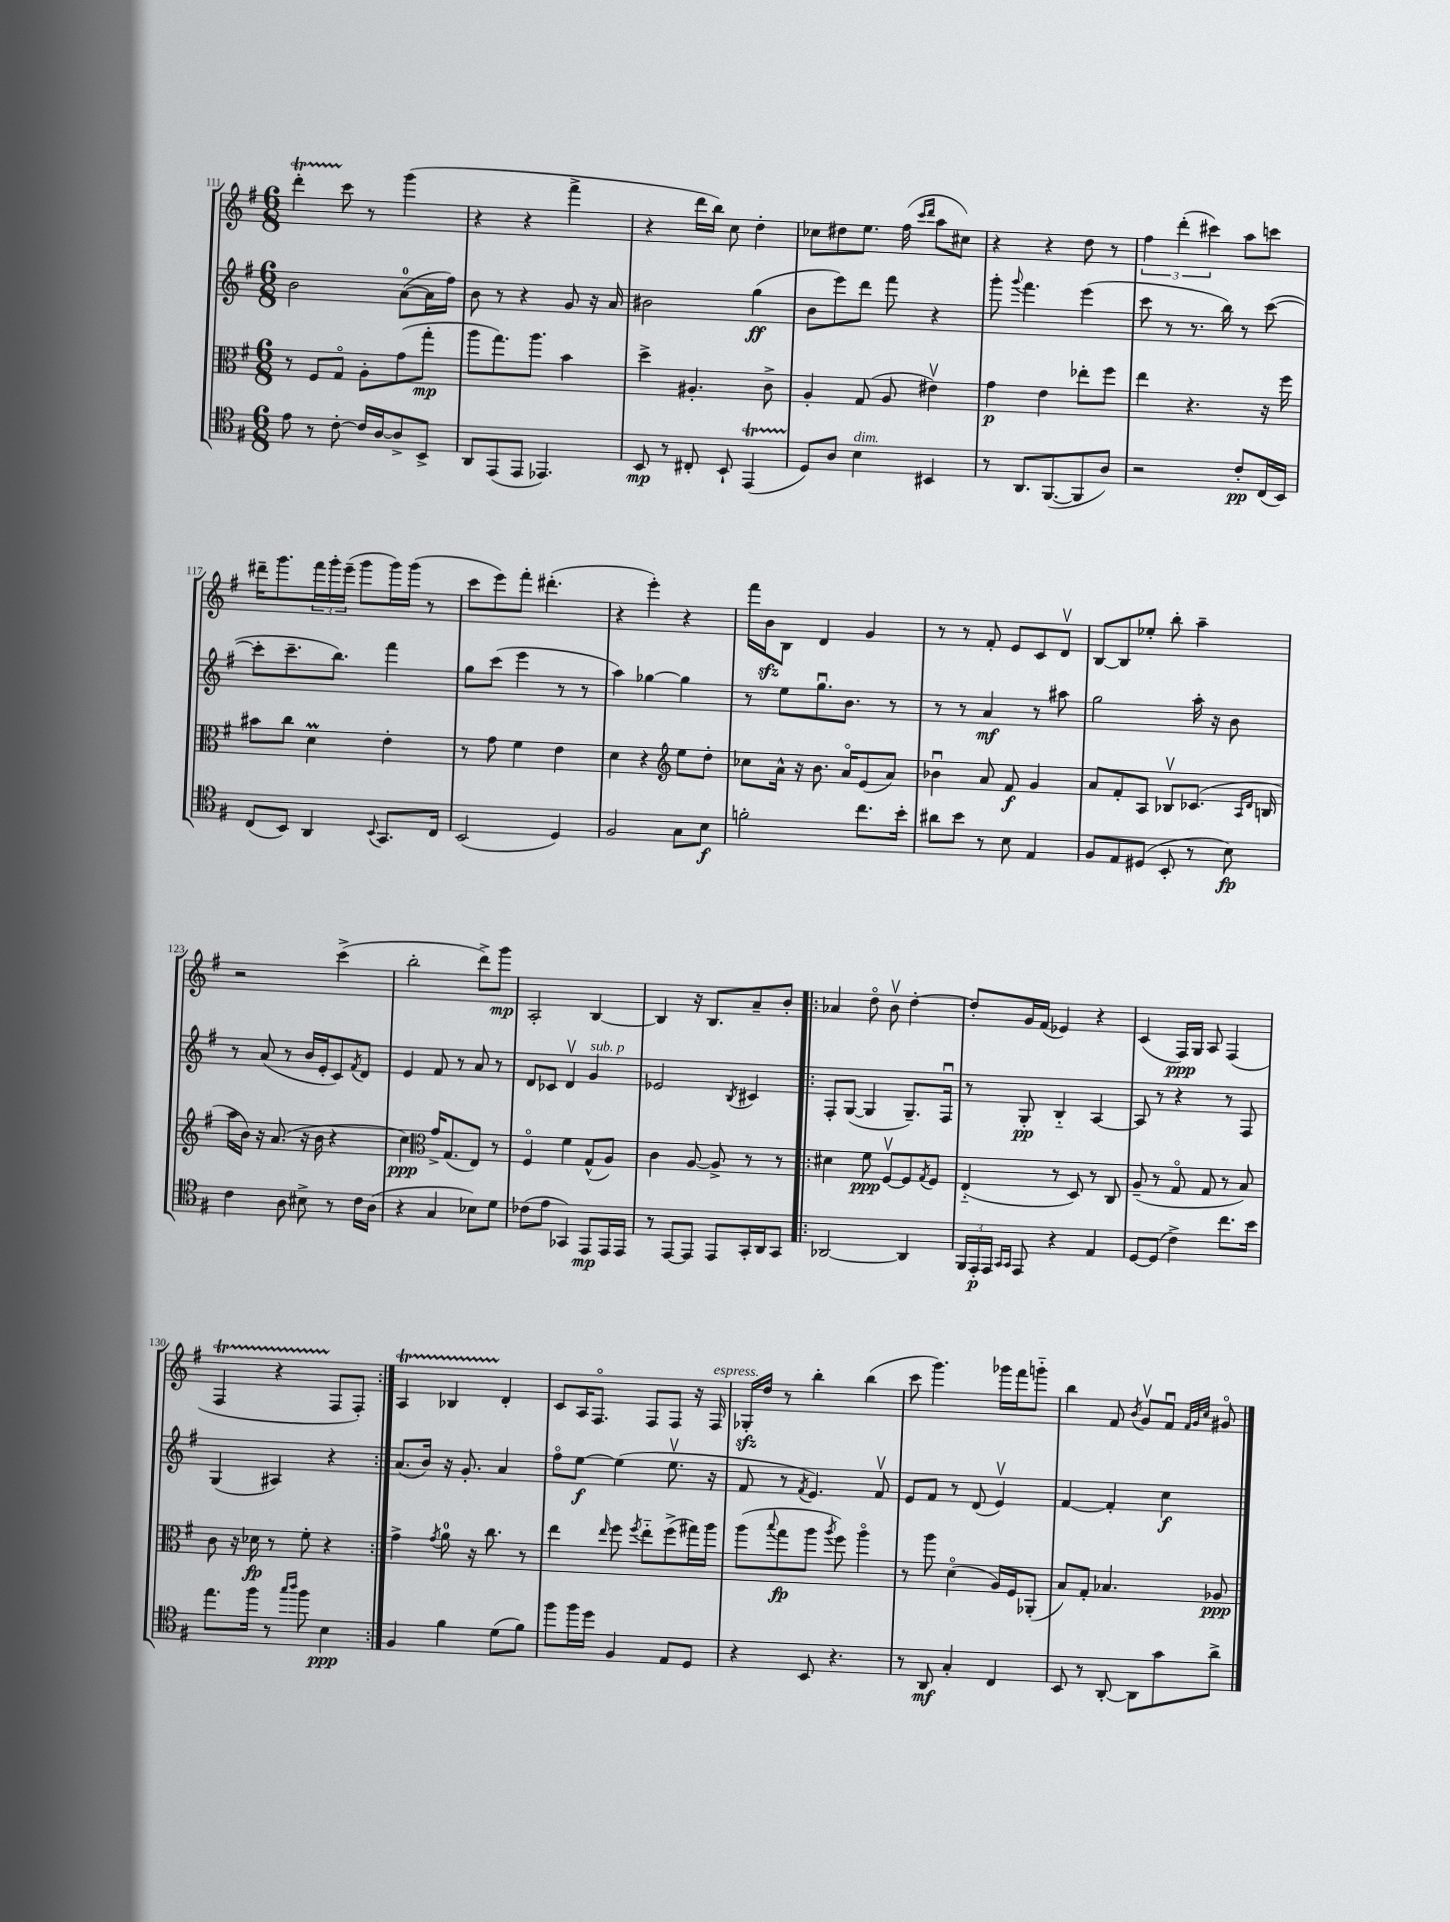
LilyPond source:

<<
\new StaffGroup <<
\new Staff = "s0" {
    \clef treble \key g \major \numericTimeSignature \time 6/8
    d'''4-.\startTrillSpan c'''8\stopTrillSpan r8 g'''4( |
    r4 r4 fis'''4-> |
    r4 d'''16 b''16) c''8 d''4-. |
    ces''8 dis''8 e''8. fis''16( \grace { c'''16 d'''16 } a''8 cis''8) |
    r4 r4 d''8 r8 |
    \tuplet 3/2 { fis''4 d'''4-.( cis'''4) } a''8 c'''8 |
    dis'''16-- g'''8. \tuplet 3/2 { fis'''16 g'''16-. e'''16--( } g'''8 g'''16) g'''16( r8 |
    c'''8 e'''8) fis'''8-. dis'''4.-.( |
    r4 e'''4-.) r4 |
    fis'''16 b'16\sfz b8 d'4 g'4 |
    r8 r8 fis'8-. e'8 c'8 d'8\upbow |
    b8~ b8 ees''8-. b''8-. a''4-- |
    r2 c'''4->( |
    b''2-. d'''8->) g'''8\mp |
    a2-. b4~ |
    b4 r16 b8. a'8-- b'8-. |
    \repeat volta 2 { aes'4 d''8\flageolet b'8\upbow d''4~-. |
    d''8-. g'16 fis'16( ees'4) r4 |
    c'4( fis16\ppp) g16 a8 fis4( |
    fis4\startTrillSpan r4 fis8\stopTrillSpan fis8-.) | }
    a4\startTrillSpan bes4 d'4-.\stopTrillSpan |
    c'8 a16 fis8.\flageolet fis8 fis8 r16 fis16^\markup { \italic "espress." } |
    ges16-.\sfz d''16 r8 b''4-. b''4( |
    c'''8 g'''4.) ges'''16 fis'''16 g'''8-_ |
    b''4 fis'8 \acciaccatura { b'8 } g'8\upbow fis'8\downbow \grace { fis'32 g'32 c''32 } gis'8\flageolet \bar "|." |
}
\new Staff = "s1" {
    \clef treble \key g \major \numericTimeSignature \time 6/8
    b'2 a'8-0~( a'16 fis''16) |
    b'8 r8 r4 g'8 r16 a'16 |
    bis'2 g''4\ff( |
    b'8 e'''8) d'''8 fis'''8 r4 |
    g'''8-. \appoggiatura { g'''8 } fis'''4. e'''4( |
    c'''8 r8 r8. b''16) r8 c'''8~( |
    c'''8-. c'''8.-- b''8.) fis'''4 |
    g''8 c'''8( e'''4 r8 r8 |
    a''4) ges''4~ ges''4 |
    r8 e''8 g''8.\downbow b'8. r8 |
    r8 r8 a'4\mf r8 ais''8 |
    g''2 a''16-. r16 b'8 |
    r8 a'8( r8 b'16 e'16-. c'8) \acciaccatura { fis'8 } d'8 |
    e'4 fis'8 r8 a'8 r8 |
    d'8 ces'8 d'4\upbow g'4^\markup { \italic "sub. p" } |
    ees'2 \acciaccatura { b8 } cis'4 |
    \repeat volta 2 { fis8-. g8~( g4 g8.--) fis16\downbow |
    r8 g8-.\pp b4-_ a4~ |
    a8 r8 r4 r8 fis8 |
    g4( ais4) r4 | }
    a'8.( b'16) r16 g'8.-. a'4 |
    fis''8\flageolet e''8~\f e''4( e''8.\upbow r16 |
    fis'8 r8 \acciaccatura { fis'8 } e'4.) fis'8\upbow |
    e'8 fis'8 r8 d'8( e'4\upbow) |
    fis'4~ fis'4-. c''4\f \bar "|." |
}
\new Staff = "s2" {
    \clef alto \key g \major \numericTimeSignature \time 6/8
    r8 fis8 g8\flageolet a8-. g'8( g''8-.\mp |
    a''8 g''8.) a''8. b'4 |
    d''4-> ais4.-. c'8-> |
    a4-. g8( a8 eis'4\upbow) |
    g'4\p e'4 ees''8-. fis''8 |
    e''4 r4. r16 fis''16 |
    bis'8 c''8 d'4\prall e'4-. |
    r8 g'8 fis'4 e'4 |
    d'4 r4 \clef treble e''8 d''8-. |
    ces''8 a'16-^ r16 b'8. a'16\flageolet e'8( a'8) |
    bes'4\downbow a'8 fis'8\f g'4 |
    a'8 fis'8-. a8 bes8\upbow ces'8.( \grace { a16 d'16 } b16 |
    a''16 b'16) r16 a'8.( r16 b'16 r4 |
    c''4\ppp) \clef alto g'16-> g8.( e8) r8 |
    fis4\flageolet fis'4 g8-^( a8) |
    c'4 a8~ a8-> r8 r8 |
    \repeat volta 2 { dis'4 fis'8\ppp fis8~\upbow fis8 \acciaccatura { g8 } fis8 |
    e4-_( r8 d8) r8 c8 |
    a8--( r8 g8\flageolet g8 r8 b8) |
    c'8 r16 des'16\fp r8 fis'8-. r4 | }
    g'4-> \acciaccatura { g'8 } a'8-0 r16 c''8. r8 |
    e''4 \grace { e''16 } fis''8 \acciaccatura { fis''8 } e''8-_ fis''8->( gis''16) a''16 |
    a''8( \appoggiatura { b''8 } g''8\fp a''8 \acciaccatura { a''8 } fis''8) a''4\flageolet |
    r8 a''8 d'4\flageolet( a16) fis16 aes,8-.( |
    b8) g8-. bes4. aes8\ppp \bar "|." |
}
\new Staff = "s3" {
    \clef tenor \key g \major \numericTimeSignature \time 6/8
    e'8 r8 c'8~-. c'16 a16~ a8-> b,8-> |
    a,8 e,8( e,8 ees,4.) |
    b,8\mp r8 cis8-. b,8-! e,4\startTrillSpan( |
    d8\stopTrillSpan) a8 b4^\markup { \italic "dim." } bis,4 |
    r8 a,8. fis,8.~( fis,8 a8) |
    r2 c'8-.\pp c16( b,16) |
    c8( b,8) a,4 \appoggiatura { b,8 } g,8. c16 |
    b,2( d4) |
    fis2 g8 b8\f |
    f'2-. c''8. b'16-. |
    ais'8 b'8 r8 b8 e4 |
    fis8 e8 dis8( b,8-. r8 b8\fp) |
    c'4 a8 bis8-> r8 c'16 a16( |
    r4 g4 bes8) d'8 |
    ces'8( e'8 ges,4) e,8\mp e,16 e,16 |
    r8 e,8~ e,8 e,8 g,16-. a,16 g,8 |
    \repeat volta 2 { aes,2~ aes,4 |
    \tuplet 3/2 { fis,16 e,16-.\p e,16 } \grace { g,16 g,16 } e,8 r4 e4 |
    d8~ d8( c'4->) c''8. b'16 |
    e''8. fis''16 r8 \grace { g''16 a''16 } fis''8 b4\ppp | }
    fis4 fis'4 d'8( fis'8) |
    fis''8 fis''16 d''16 fis4 e8 d8 |
    r4 b,8 r4. |
    r8 a,8\mf g4-. c4 |
    b,8 r8 a,8~-. a,8 g'8 a'8-> \bar "|." |
}
>>
>>
\layout { \context { \Score currentBarNumber = #111 } }
